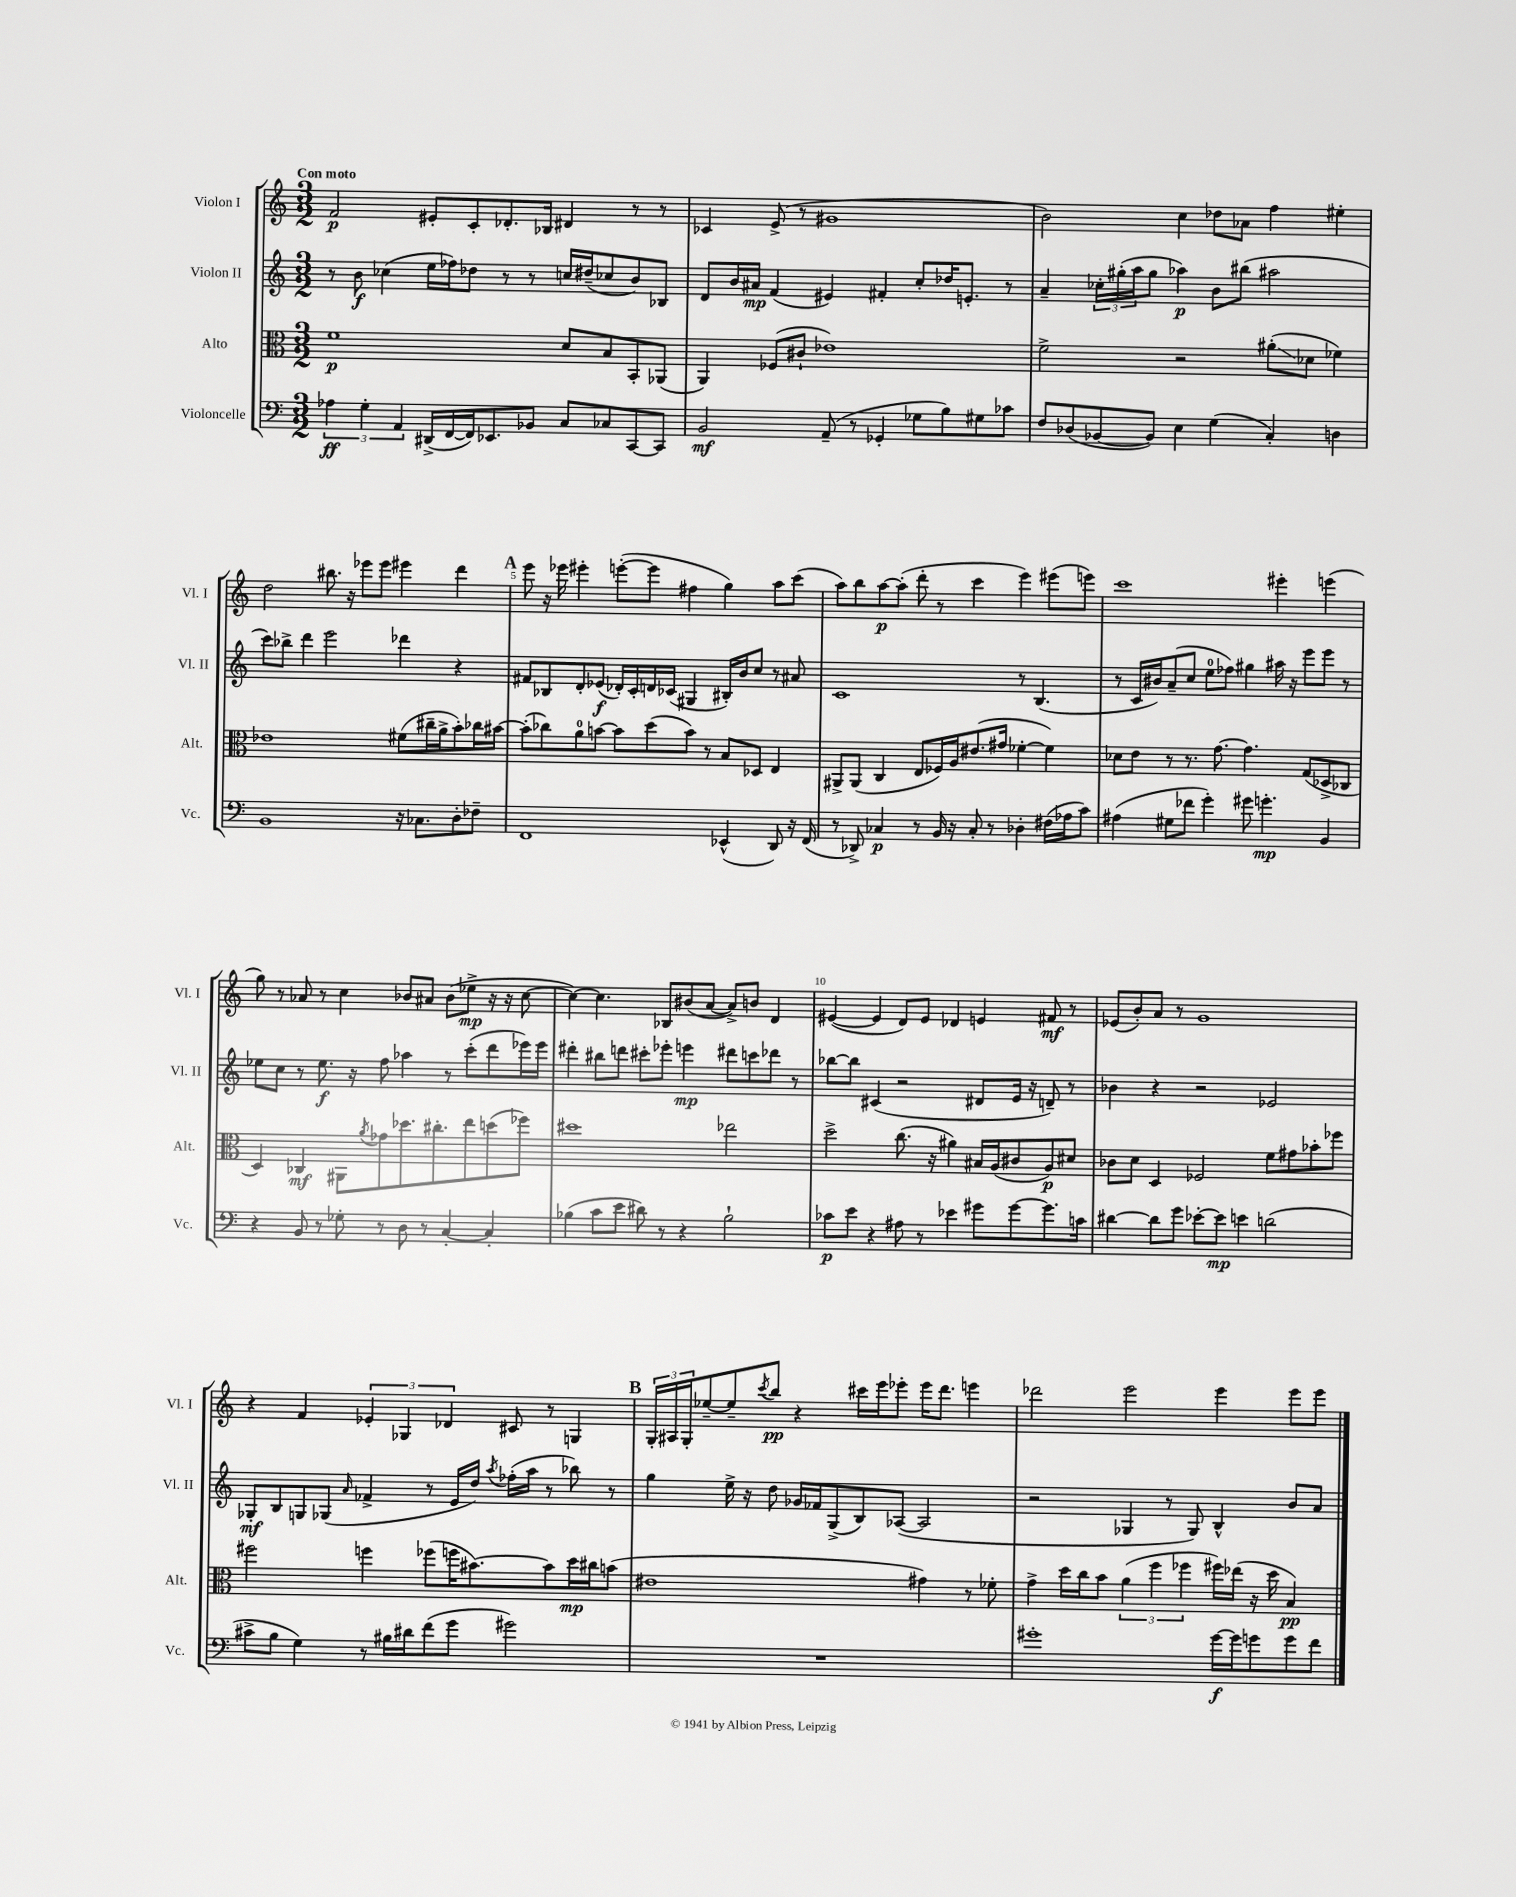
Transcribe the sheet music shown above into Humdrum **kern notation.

**kern	**kern	**kern	**kern
*staff4	*staff3	*staff2	*staff1
*clefF4	*clefC3	*clefG2	*clefG2
*k[]	*k[]	*k[]	*k[]
*M3/2	*M3/2	*M3/2	*M3/2
6A-	1f	8r	2f
.	.	8b	.
6G'	.	.	.
.	.	(4cc-	.
6AA	.	.	.
(16DD#^	.	16ee	8e#'
[16FF	.	16ff-)	.
16FF])	.	8dd-	8c'
8.EE-	.	.	.
.	.	8r	8.d-'
8BB-	.	8r	.
.	.	.	16B-
8C	8d	16cc	4d#
.	.	(16dd#~	.
8C-	8B	8cc-	.
[8CC	8BB'	8b)	8r
8CC]	(8AA-	8B-	8r
=	=	=	=
2BB	4AA)	8d	4c-
.	.	16b	.
.	.	16a#	.
.	(8F-	(4f	(8e^
.	8c#`	.	8r
(8AA~	1e-)	4e#)	1g#
8r	.	.	.
4GG-'	.	4f#'	.
8G-	.	8cc'	.
8B)	.	16dd-	.
.	.	8.e'	.
8G#	.	.	.
8c-	.	8r	.
=	=	=	=
8F	2f^	4a~	2b)
(8D-	.	.	.
[8BB-	.	24cc-'	.
.	.	(24gg#'	.
.	.	24aa	.
8BB-])	.	8gg#	.
4E	2r	4aa-)	4cc
(4G	.	8b	8dd-
.	.	(8bb#	8a-
4C')	(8a#'	2aa#	4ff
.	8d-	.	.
4D	4f-)	.	4ee#'
=	=	=	=
1BB	1e-	8ccc)	2dd
.	.	8bb-^	.
.	.	4ddd	.
.	.	2eee	8.bb#
.	.	.	16r
.	.	.	8eee-
.	.	.	8eee-
16r	(8f#	4ddd-	4eee#
8.C-	.	.	.
.	16cc#~	.	.
.	16a^	.	.
8D'	8b')	4r	4ddd
8F-~	16cc-	.	.
.	[16b#	.	.
=	=	=	=
1FF	(8b#']	8f#	8eee
.	8cc-)	8B-	16r
.	.	.	16eee-
.	8a	8d'	4eee#'
.	[8b	(8e-	.
.	8b]	16d-')	([8eee'
.	.	16c'	.
.	(8dd	16d	8eee]
.	.	(16c-	.
.	8b)	4G#	4ff#
.	8r	.	.
(4EE-^^	8B	16B#')	4gg)
.	.	16b	.
.	8D-	8cc	.
8DD)	4E	8r	8aa
16r	.	8a#	(8ccc
(16FF	.	.	.
=	=	=	=
8r	8AA#^	1c	8aa)
8DD-^)	(8AA#	.	8bb
4C-	4C	.	[8aa
.	.	.	(8aa']
8r	8E	.	8ddd'
16BB	16F-)	.	8r
16r	16A	.	.
8C-'	(8.e#	.	4ccc
8r	.	.	.
.	16g#	.	.
4D-'	[4f-'	8r	4eee)
.	.	(4.B	.
(16F#	4f-])	.	(8eee#
16A-	.	.	.
8c)	.	.	8eee)
=	=	=	=
(4A#	8d-	8r	1ccc
.	8e	16c	.
.	.	16b#)	.
8G#	8r	(8a~	.
8f-	8.r	8cc	.
4g')	.	8ee	.
.	[8.g	.	.
.	.	8ff-)	.
8g#	4.g]	4gg#	.
4.g'	.	.	.
.	.	16aa#	4eee#'
.	.	16r	.
.	(8G	8eee	.
4BB	8D-^	8eee	(4eee
.	8C-	8r	.
=	=	=	=
4r	4D)	8ee-	8gg)
.	.	8cc	8r
8BB	4C-	8r	8a-
8r	.	8.ee-	8r
8G-'	8AA#	.	4cc
.	.	16r	.
.	8qa	.	.
8r	8g-	8ff	.
8D	8.dd-	4aa-	8b-
8r	.	.	8a#
.	8.cc#'	.	.
[4C'	.	8r	(8b-
.	8ee	(8ccc'	8ee-^
4C']	(8dd	8ddd	16r
.	.	.	16r
.	8ff-)	16eee-)	[8cc
.	.	16eee-	.
=	=	=	=
(4B-	1dd#	4ddd#'	4cc_)
8c	.	8bb#	4.cc]
8e	.	8ddd	.
8d#)	.	8ccc#'	.
8r	.	8eee-'	8B-
4r	.	4eee	(8b#
.	.	.	[8a
2B-`	2ee-	8ddd#	8a^])
.	.	8ccc	8b
.	.	8ddd-	4d
.	.	8r	.
=	=	=	=
8c-	2dd^	[8bb-	([4e#
8e	.	8bb-]	.
4r	.	(4c#	4e#]
8A#	(8.cc	2r	8d)
8r	.	.	8e#
.	16r	.	.
4e-	4a#)	.	4d-
8g#	16B#	8d#	4e
.	(16A	.	.
[8g#	8c#	16e	.
.	.	16r	.
8.g#]	8A)	8d~)	8f#
.	8d#	8r	8r
16c	.	.	.
=	=	=	=
[4d#	8c-	4b-	(8e-
.	8d	.	8b')
8d#]	4D	4r	8a
8g	.	.	8r
[8e-'	2F-	2r	1g
8e-]	.	.	.
4e	.	.	.
(2d	8f	2e-	.
.	8g#	.	.
.	8b-'	.	.
.	8ff-	.	.
=	=	=	=
8c#^	2ff#	8G-'	4r
8B	.	8B	.
4G)	.	8G	4f
.	.	(8G-	.
.	.	16qqa	.
8r	4ff	4f-^	6e-'
16B#	.	.	.
.	.	.	6G-
16d#	.	.	.
(8f	(8ff-	8r	.
.	.	.	6d-
8g	16ff	16e	.
.	[8.b#)	16dd)	.
.	.	8qaa	.
2g#)	.	(16ff-'	8c#
.	.	16aa	.
.	8b#]	8r	8r
.	16dd	8bb-)	4G
.	16cc#	.	.
.	(8b	8r	.
=	=	=	=
1.r	1e#	4gg	24G'
.	.	.	24A#
.	.	.	24G'
.	.	.	[8ee-~
.	.	16ee^	8ee-~]
.	.	16r	.
.	.	.	8qccc
.	.	8dd	8bb
.	.	16g-	4r
.	.	16f-	.
.	.	(8G^	.
.	.	8B)	16ccc#
.	.	.	16eee
.	.	([8A-	8eee-'
.	4g#)	2A-]	16eee-
.	.	.	8.ddd
.	8r	.	4eee
.	8f-'	.	.
=	=	=	=
1g#'	4g^	2r	2ddd-
.	16dd	.	.
.	16cc	.	.
.	8b	.	.
.	(6a	4G-	2eee
.	6ff	.	.
.	.	8r	.
.	6ff-	.	.
.	.	8G-)	.
[16g#	16ff#)	4B^^	4eee
16g#]	(16ee-	.	.
8g	16r	.	.
.	16dd	.	.
8g	4B)	8b	8eee
8f	.	8a	8eee
==	==	==	==
*-	*-	*-	*-
